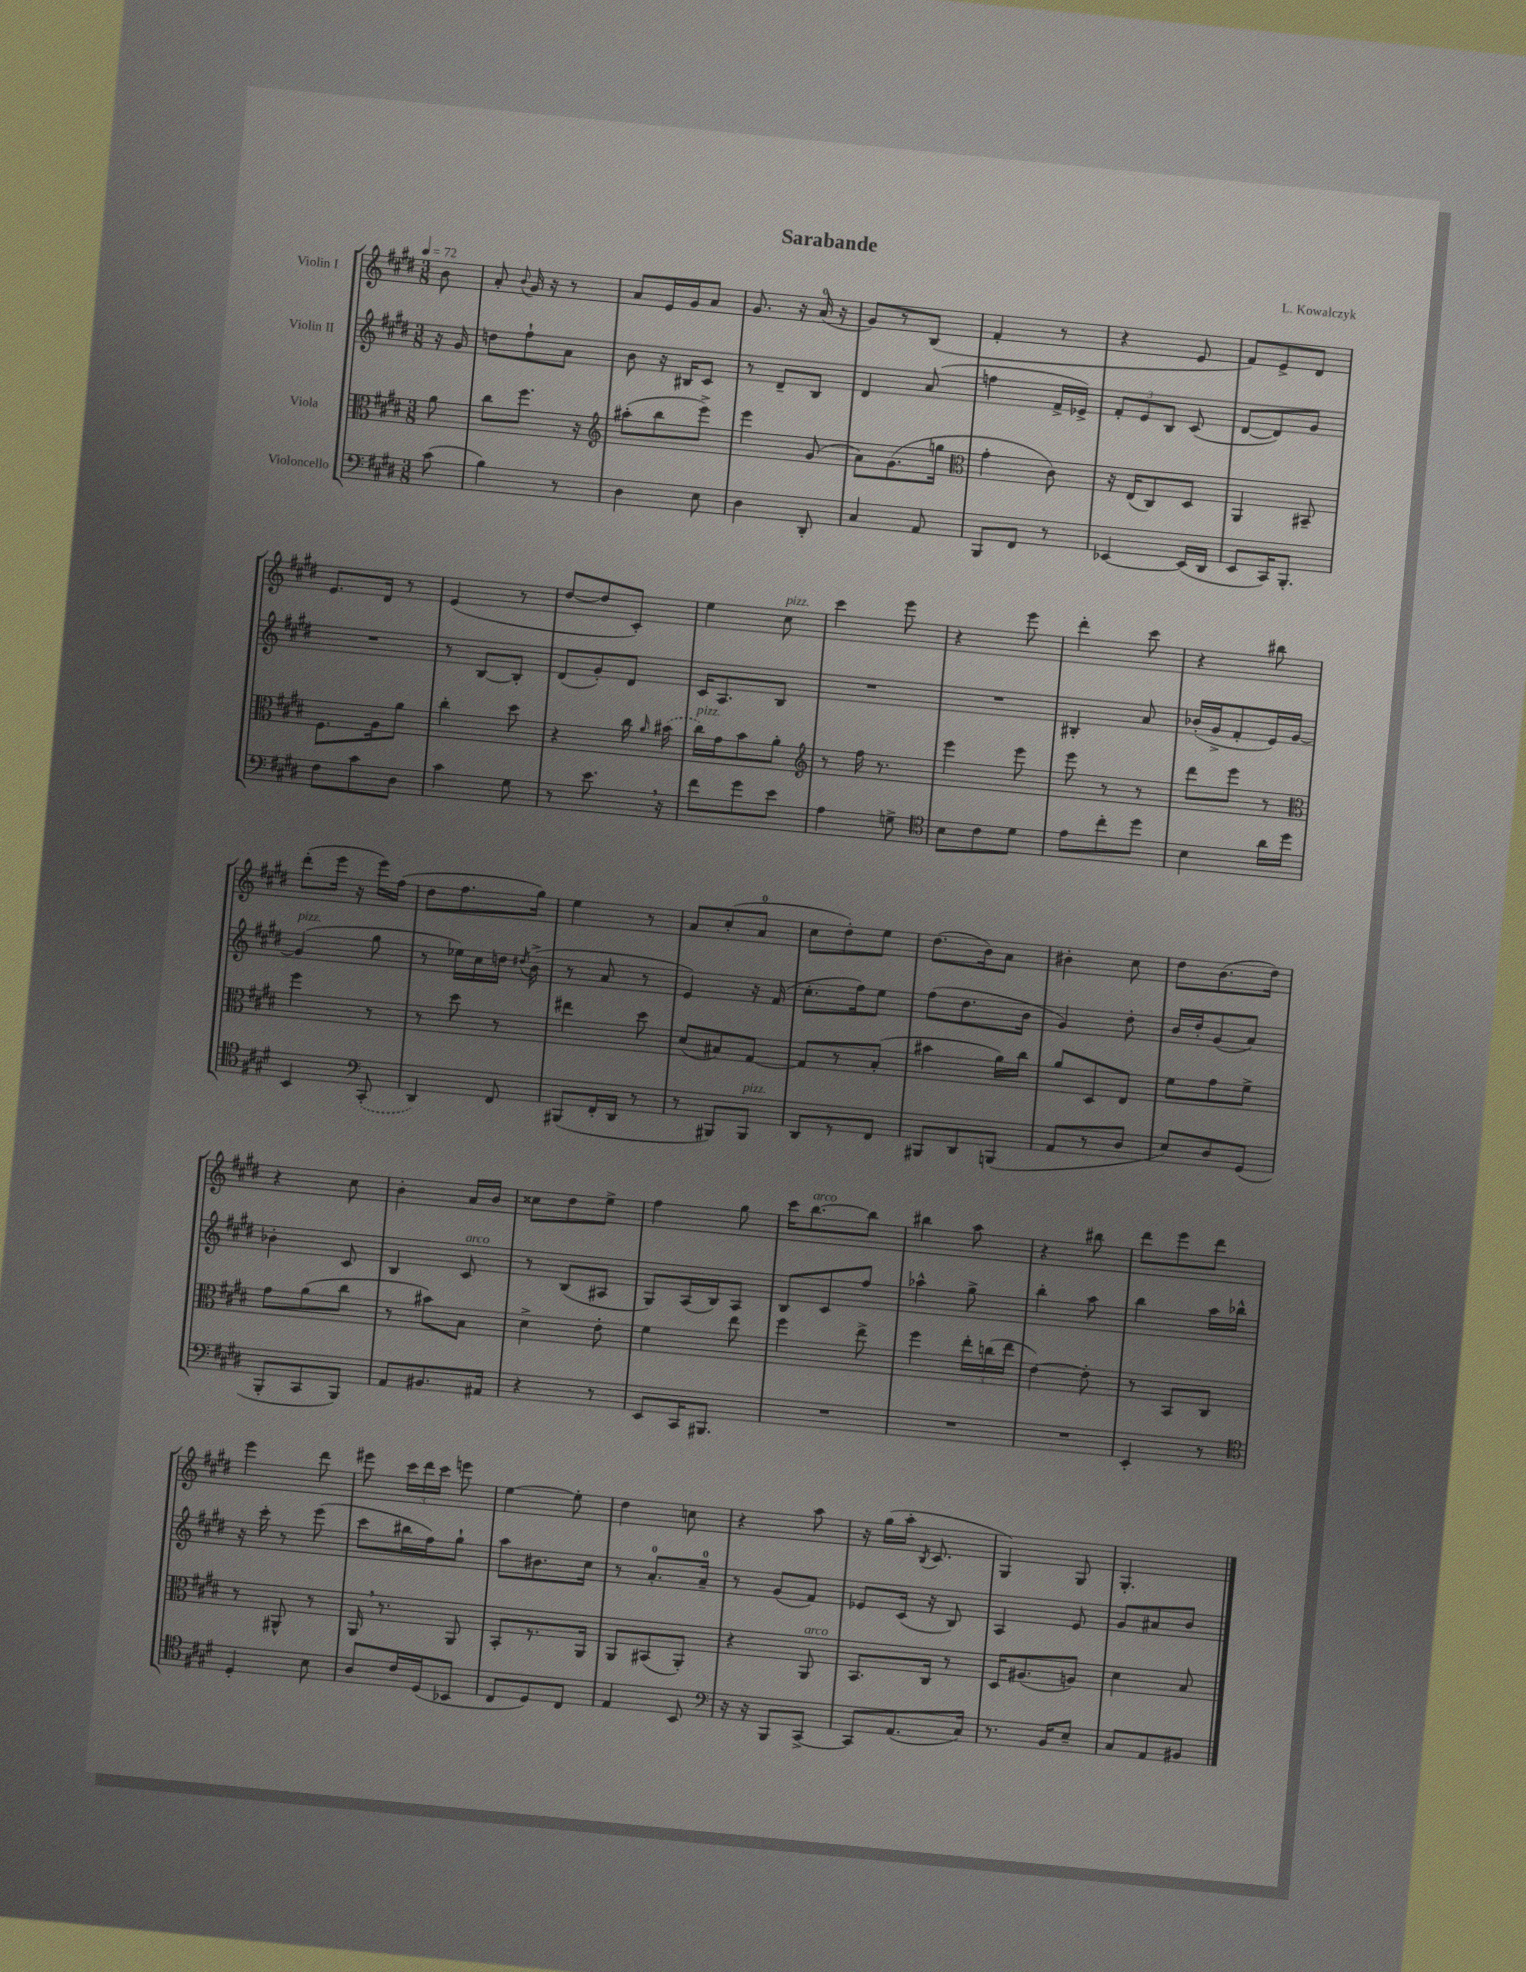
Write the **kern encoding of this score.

**kern	**kern	**kern	**kern
*staff4	*staff3	*staff2	*staff1
*clefF4	*clefC3	*clefG2	*clefG2
*k[f#c#g#d#]	*k[f#c#g#d#]	*k[f#c#g#d#]	*k[f#c#g#d#]
*M3/8	*M3/8	*M3/8	*M3/8
*MM72	*MM72	*MM72	*MM72
(8c#\	8a\	16r	8b\
.	.	16g#/	.
=	=	=	=
4B\)	8cc#\L	8dd\L	8a'/
.	.	.	8qqb/
.	8.ff#\J	8ff#`\	16g#/
.	.	.	16r
8r	.	8a\J	8r
.	16r	.	.
=	=	=	=
*	*clefG2	*	*
4D#\	(8aa#'\L	8b\	8a/L
.	8bb\	16r	16e/L
.	.	16B#/LK	16g#/J
8E\	8eee^\J)	8c#/J	8a/J
=	=	=	=
4D#\	4eee\	8r	8.g#/
.	.	8d#~/L	.
.	.	.	16r
8DD#'/	(8g#/	8B/J	(16a/
.	.	.	16r
=	=	=	=
4C#/	8a\L)	4d#/	8g#/L)
.	(8.g#\	.	8r
8AA/	.	(8a/	(8B/J
.	16gg\Jk	.	.
=	=	=	=
*	*clefC3	*	*
8BBB/L	4g#'\	4ff\	4f#'/
8FF#/J	.	.	.
8r	8c#\)	16f#^/LL	8r
.	.	16e-^/JJ)	.
=	=	=	=
[4EE-/	16r	12f#'/L	4r
.	(16E/LK	.	.
.	.	12e/	.
.	8C#/)	.	.
.	.	12B/J	.
(16EE-/]LL	8D#/J	(8c#/	8e/
16DD#/JJ	.	.	.
=	=	=	=
8EE/L	4AA/	[8d#/L	8f#/L)
16CC#/K)	.	8d#/])	8e^/
8.BBB'/J	.	.	.
.	8BB#~/	8g#/J	8d#/J
=	=	=	=
8F#\L	8.F#\L	4.r	8.e/L
8c#\	.	.	.
.	16A\k	.	16d#/Jk
8D#\J	8a\J	.	8r
=	=	=	=
4c#\	4cc#'\	8r	(4e/
.	.	[8B/L	.
8G#\	8dd#\	8B'/]J	8r
=	=	=	=
8r	4r	(8d#/L	[8dd#/L
8.e\	.	8g#'/)	8dd#/]
.	16cc#\	8d#/J	8c#'/J)
.	16qqa/	.	.
16r	(16b#\	.	.
=	=	=	=
8f#\L	16cc#\LL)	16c#/LK	4ee\
.	16g#\J	8.A/	.
8g#\	8b\	.	.
8e\J	8a'\J	8B/J	8cc#\
=	=	=	=
*	*clefG2	*	*
4A\	8r	4.r	4ccc#\
.	16ff#\	.	.
.	8.r	.	.
8G^\	.	.	8eee\
=	=	=	=
*clefC4	*	*	*
8B\L	4eee\	4.r	4r
8c#\	.	.	.
8d#\J	8eee\	.	8eee\
=	=	=	=
8e\L	8eee\	4B#'/	4ddd#'\
8cc#'\	8r	.	.
8dd#\J	8r	8a/	8ccc#\
=	=	=	=
4B\	8ddd#\L	(16b-'/LL	4r
.	.	16g#^/J	.
.	8eee\J	8f#'/	.
16a\LL	8r	16e/L)	8bb#\
16dd#\JJ	.	[16g#/JJ	.
=	=	=	=
*	*clefC3	*	*
4BB/	4ff#\	(4g#/]	(8ddd#'\L
.	.	.	16eee\Jk
.	.	.	16r
*clefF4	*	*	*
(8CC#'/	8r	8gg#\	16eee\LL)
.	.	.	(16ff#\JJ
=	=	=	=
4DD#/)	8r	8r	8dd#\L
.	8dd#\	16ee-\LL)	8.ff#\
.	.	16cc#\	.
8FF#/	8r	16dd\JJ	.
.	.	8qdd#/	.
.	.	(16b^\	16gg#\Jk)
=	=	=	=
(8BBB#/L	4ee#\	8r	4ee\
16FF#'/L	.	8a/	.
16DD#/JJ	.	.	.
8r	8dd#\	8r	8r
=	=	=	=
8r	(8d#/L	4e/)	8a/L
8BBB#/L)	8B#/)	.	(8cc#'/
8BBB#/J	[8G#/J	16r	8a/J
.	.	(16f#/	.
=	=	=	=
8DD#/L	8G#/]L	8.cc#'\L	8cc#\L
8r	8r	.	8dd#'\)
.	.	16ff#\k)	.
8FF#/J	(8B'/J	8ee\J	8ee\J
=	=	=	=
8BBB#/L	4b#\	(8ff#\L	(8.dd#\L
8DD#/	.	8.dd#\	.
.	.	.	16b\k)
(8BBB/J	16a\LL)	.	8a\J
.	16cc#\JJ	16b\Jk	.
=	=	=	=
8AA/L	8a/L	4g#/)	4b#'\
8r	8D#/	.	.
8D#/J	8E/J	8dd#'\	8cc#\
=	=	=	=
8E/L)	8f#\L	16b/LL	8dd#\L
.	.	16dd#'/J	.
8D#/	8g#\	(8g#/	(8.b\
(8GG#/J	8f#^\J	8a/J)	.
.	.	.	16dd#\Jk)
=	=	=	=
8BBB'/L	8g#\L	4b-'\	4r
8CC#/	(8a\	.	.
8BBB/J)	8cc#\J	8c#/	8cc#\
=	=	=	=
8AA/L	8r	4B/	4b'\
8.BB#/	8b#\L)	.	.
.	8B\J	8c#/	16a/LL
16AA#/Jk	.	.	16b/JJ
=	=	=	=
4r	4d#^\	8r	8cc##\L
.	.	(8B/L	8dd#\
8r	8e'\	8A#/J	8ee^\J
=	=	=	=
8EE/L	4f#\	8G#/L)	4ff#\
16CC#/K	.	(16A/L	.
8.BBB#/J	.	16B/J)	.
.	8ee\	8A/J	8gg#\
=	=	=	=
4.r	4ff#\	8B/L	16ccc#\LK
.	.	.	[8.bb\
.	.	8c#/	.
.	8ee^\	8ff#/J	8bb\]J
=	=	=	=
4.r	4ff#\	4aa-^^\	4bb#\
.	24ee'\LL	8gg#^\	8aa\
.	(24cc\	.	.
.	24ee\JJ	.	.
=	=	=	=
4.r	[4e\)	4bb'\	4r
.	8e'\]	8aa\	8bb#\
=	=	=	=
4EE'/	8r	4bb\	8ddd#\L
.	8BB/L	.	8eee\
8r	8C#/J	16aa\LL	8ddd#\J
.	.	16bb-^^\JJ	.
=	=	=	=
*clefC4	*	*	*
4D#'/	8r	16r	4eee\
.	.	16ccc#'\	.
.	8AA#^^/	8r	.
8B\	8r	(8eee\	8ddd#\
=	=	=	=
8A/L	16AA/	8ccc#\L	8eee#\
.	8.r	.	.
16c#/L	.	16bb#\L	24ccc#\LL
.	.	.	24ddd#\
(16D#/J	.	16ff#\J)	.
.	.	.	24ccc#\JJ
8BB-/J	8AA/	8gg#`\J	8eee\
=	=	=	=
8C#/L	8BB'/L	8aa\L	[4ee\
8D#/)	8.r	8.b#\	.
8C#/J	.	.	8ee'\]
.	16AA/Jk	16cc#\Jk	.
=	=	=	=
4E/	8AA/L	8r	4dd#\
.	(8BB#/	8.a'/L	.
8BB/	8AA'/J)	.	8cc\
.	.	16a~/Jk	.
=	=	=	=
*clefF4	*	*	*
16r	4r	8r	4r
16r	.	.	.
8BBB/L	.	(8g#/L	.
[8CC#^/J	8AA/	8f#/J)	8aa\
=	=	=	=
8CC#/]L	8.BB/L	8e-/L	16r
.	.	.	(16gg#\LL
(8.AA/	.	(16c#/Jk	16aa'\JJ
.	.	.	8qB/
.	16C#/Jk	16r	8.c#/
.	8r	8B/)	.
16C#/Jk)	.	.	.
=	=	=	=
8.r	16D#/LK	4A/	4G#/)
.	(8.A#/	.	.
16BB/LK	.	.	.
8E~/J	8A/J)	8e/	8G#/
=	=	=	=
8C#/L	4d#\	8g#/L	4.G#'/
8AA/	.	8a#/	.
8BB#/J	8B/	8b/J	.
==	==	==	==
*-	*-	*-	*-
